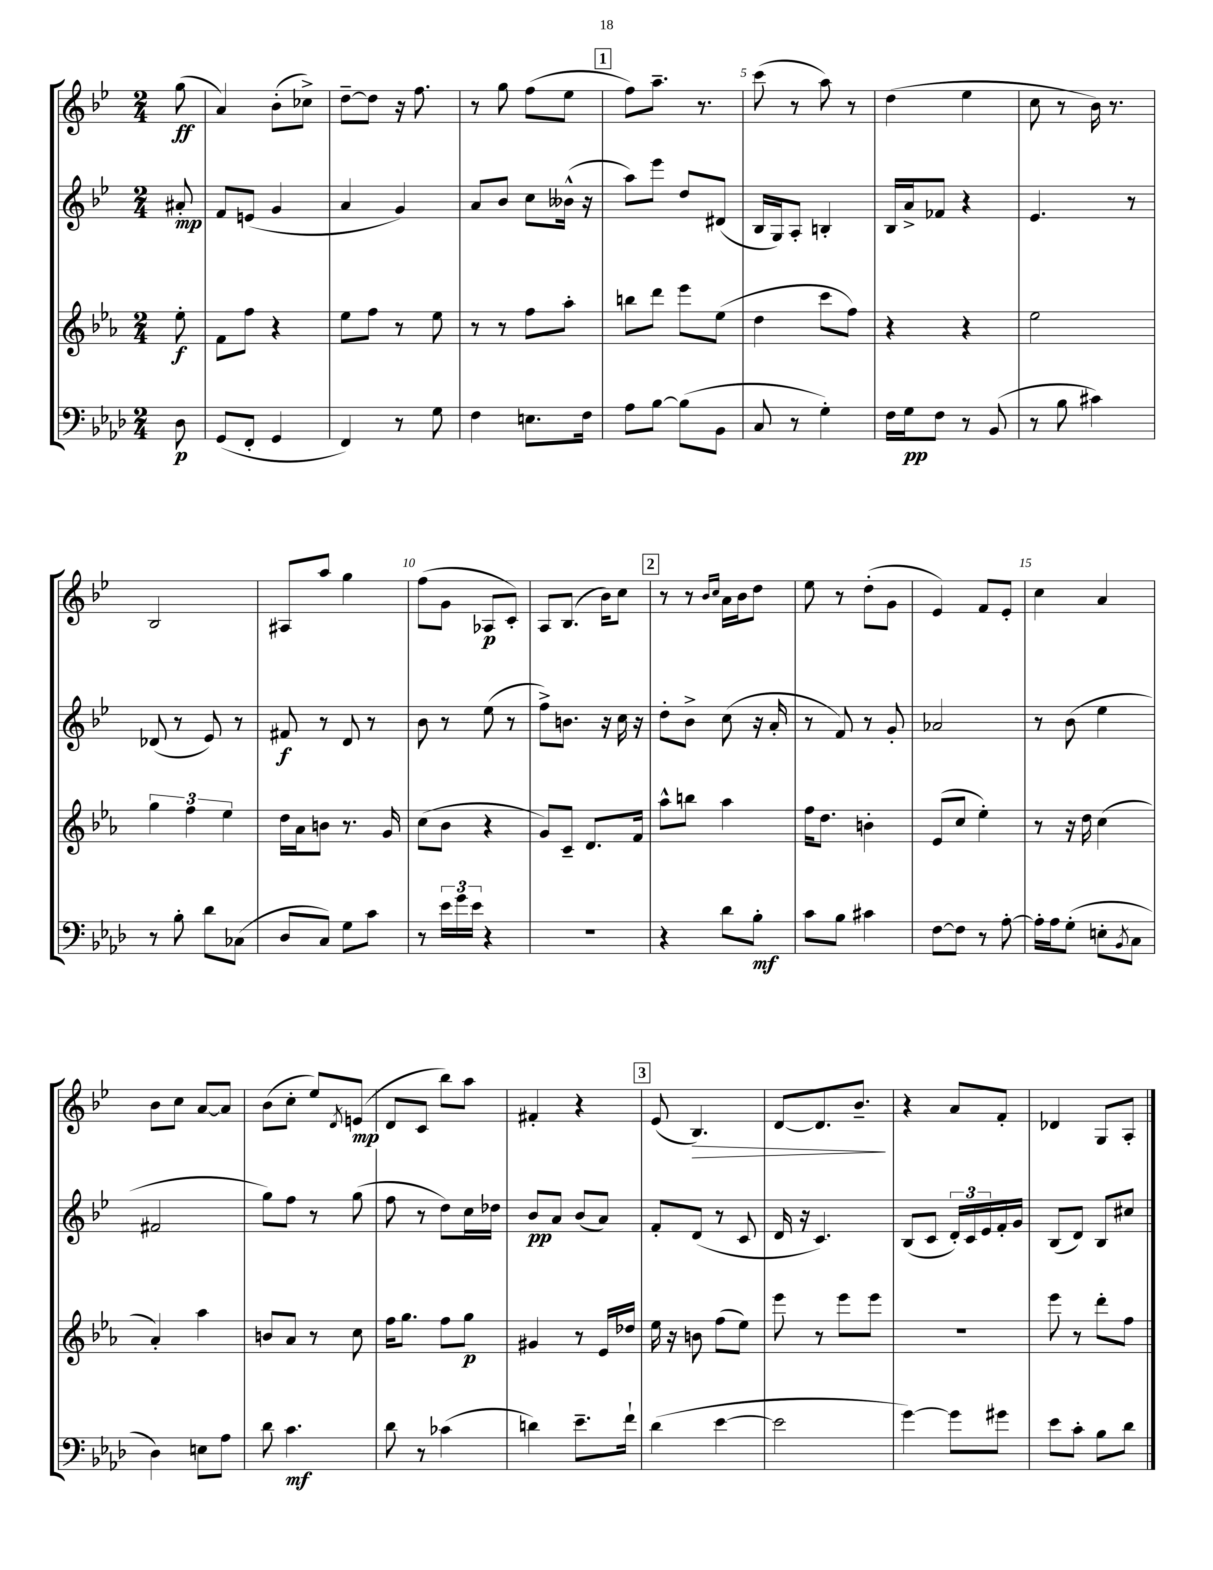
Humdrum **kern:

**kern	**kern	**kern	**kern
*staff4	*staff3	*staff2	*staff1
*clefF4	*clefG2	*clefG2	*clefG2
*k[b-e-a-d-]	*k[b-e-a-]	*k[b-e-]	*k[b-e-]
*M2/4	*M2/4	*M2/4	*M2/4
8D-	8ee-'	8a#'	(8gg
=	=	=	=
(8GG	8f	8f	4a)
8FF'	8ff	(8e	.
4GG	4r	4g	(8b-'
.	.	.	8cc-^)
=	=	=	=
4FF)	8ee-	4a	[8dd~
.	8ff	.	8dd]
8r	8r	4g)	16r
.	.	.	8.ff
8G	8ee-	.	.
=	=	=	=
4F	8r	8a	8r
.	8r	8b-	8gg
8.E	8ff	8cc	(8ff
.	8aa-'	(16b--^^	8ee-
16F	.	16r	.
=	=	=	=
8A-	8bb	8aa)	8ff)
[8B-	8ddd	8eee-	8.aa~
(8B-]	8eee-	8dd	.
.	.	.	8.r
8BB-	(8ee-	(8d#	.
=	=	=	=
8C	4dd	16B-	(8ccc
.	.	16G)	.
8r	.	8A'	8r
4G')	8ccc	4B'	8aa)
.	8ff)	.	8r
=	=	=	=
16F	4r	16B-	(4dd
16G	.	16a^	.
8F	.	8f-	.
8r	4r	4r	4ee-
(8BB-	.	.	.
=	=	=	=
8r	2ee-	4.e-	8cc
8B-	.	.	8r
4c#)	.	.	16b-)
.	.	.	8.r
.	.	8r	.
=	=	=	=
8r	6gg	(8d-	2B-
8B-'	.	8r	.
.	6ff	.	.
8d-	.	8e-)	.
.	6ee-	.	.
(8C-	.	8r	.
=	=	=	=
8D-	16dd	8f#	8A#
.	16a-	.	.
8C)	8b	8r	8aa
8G	8.r	8d	4gg
8c	.	8r	.
.	16g	.	.
=	=	=	=
8r	(8cc	8b-	(8ff
24e-	8b-	8r	8g
24g	.	.	.
24e-	.	.	.
4r	4r	(8ee-	8A-
.	.	8r	8c')
=	=	=	=
2r	8g)	8ff^)	8A
.	8c~	8.b	(8.B-
.	8.d	.	.
.	.	16r	16b-)
.	.	16cc	8cc
.	16f	16r	.
=	=	=	=
4r	8aa-^^	8dd'	8r
.	8bb	8b-^	8r
.	.	.	16qqb-
.	.	.	16qqcc
8d-	4aa-	(8cc	16a
.	.	.	16b-
8B-'	.	16r	8dd
.	.	16a'	.
=	=	=	=
8c	16ff	8r	8ee-
.	8.dd	.	.
8B-	.	8f)	8r
4c#	4b'	8r	(8dd'
.	.	8g'	8g
=	=	=	=
[8F	(8e-	2a-	4e-)
8F]	8cc	.	.
8r	4ee-')	.	8f
[8A-'	.	.	8e-'
=	=	=	=
16A-']	8r	8r	4cc
16A-	.	.	.
(8G'	16r	(8b-	.
.	16dd	.	.
8E'	(4cc	4ee-	4a
8qBB-	.	.	.
8C	.	.	.
=	=	=	=
4D-)	4a-')	2f#	8b-
.	.	.	8cc
8E	4aa-	.	[8a
8A-	.	.	8a]
=	=	=	=
8d-	8b	8gg)	(8b-
4.c	8a-	8ff	8cc'
.	8r	8r	8ee-)
.	.	.	8qd
.	8cc	(8gg	(8e
=	=	=	=
8d-	16ff	8ff	8d
.	8.gg	.	.
8r	.	8r	8c
(4c-	8ff	8dd)	8bb-)
.	8gg	16cc	8aa
.	.	16dd-	.
=	=	=	=
4d)	4g#	8b-	4f#'
.	.	8a	.
8.e-~	8r	(8b-	4r
.	16e-	8a)	.
16f`	16dd-	.	.
=	=	=	=
(4d-	16ee-	8f'	(8e-
.	16r	.	.
.	8b	(8d	4.B-)
[4e-	(8ff	8r	.
.	8ee-)	8c	.
=	=	=	=
2e-]	8eee-	16d	[8d
.	.	16r	.
.	8r	4.c)	8.d]
.	8eee-	.	.
.	.	.	8.b-~
.	8eee-	.	.
=	=	=	=
[4g)	2r	(8B-	4r
.	.	8c	.
8g]	.	24d')	8a
.	.	24c	.
.	.	24e-	.
8g#	.	16f'	8f'
.	.	16g	.
=	=	=	=
8e-	8eee-	(8B-	4d-
8c'	8r	8d)	.
8B-	8ddd'	8B-	8G
8d-	8ff	8cc#	8A'
==	==	==	==
*-	*-	*-	*-
